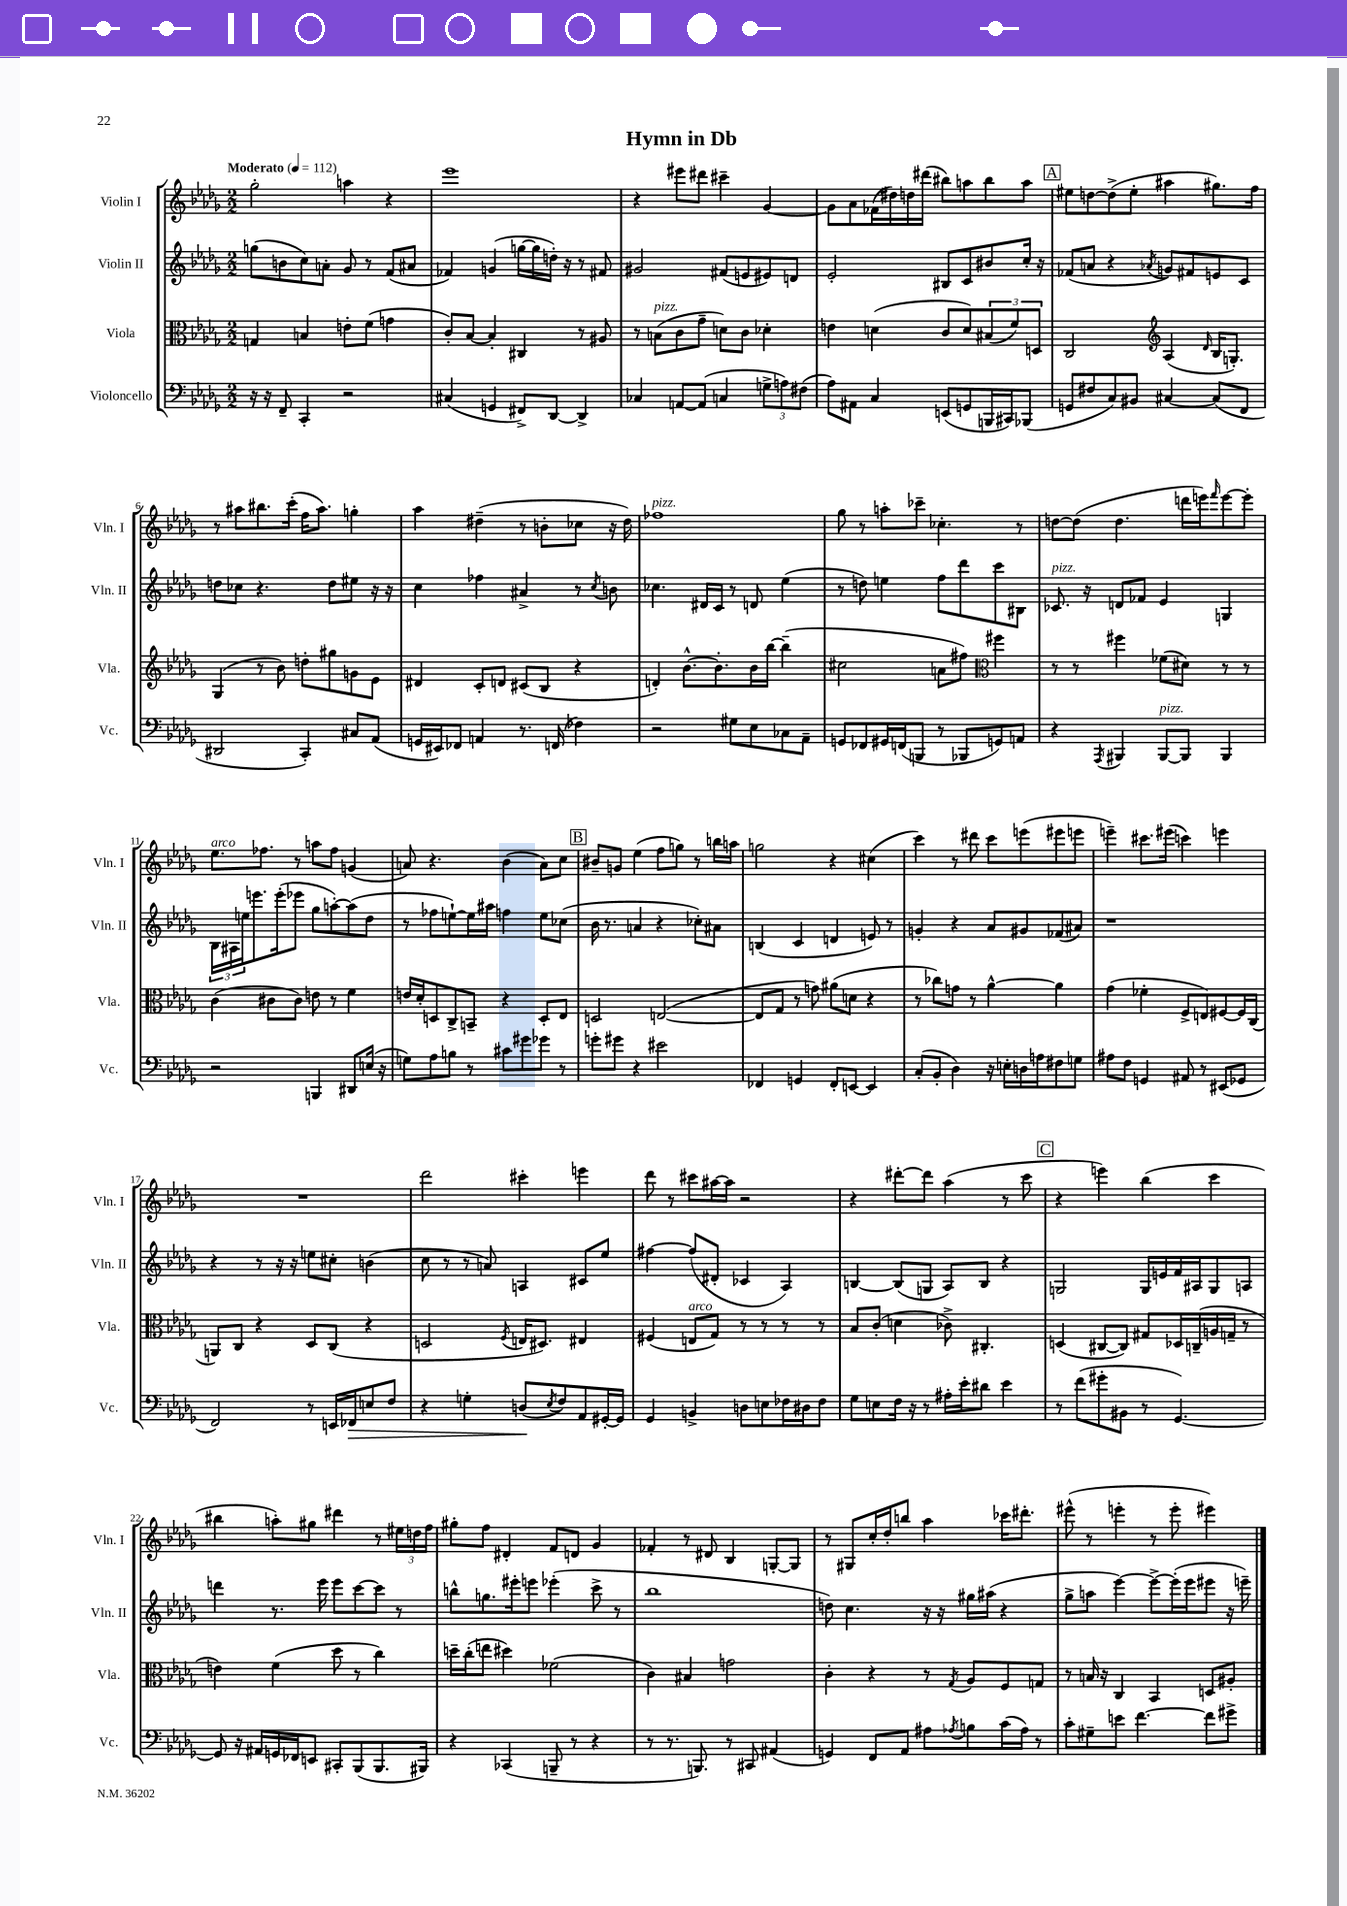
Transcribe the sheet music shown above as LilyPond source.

\header { title = "Hymn in Db" }
<<
\new StaffGroup <<
\new Staff = "s0" \with { instrumentName = "Violin I" shortInstrumentName = "Vln. I" } {
    \clef treble \key des \major \numericTimeSignature \time 2/2 \tempo "Moderato" 4 = 112
    ges''2-. a''4 r4 |
    ees'''1 |
    r4 eis'''8 dis'''8 cis'''4-- ges'4~ |
    ges'8 aes'8 fes'16( dis''16) d''16 dis'''16( bis''8) a''8 bis''8 a''8 |
    \mark \markup { \box "A" } eis''8 d''8~ d''8->( eis''8-. ais''4 gis''8.) f''16 |
    r8 ais''8 bis''8. c'''16-.( f''16 ais''8.) g''4-. |
    aes''4 dis''4--( r8 b'8-. ces''8 r16 dis''16) |
    fes''1^\markup { \italic "pizz." } |
    ges''8 r8 a''8-. ces'''8-- ces''4.-. r8 |
    d''8~ d''8( d''4. d'''16 e'''16) \grace { f'''16 } e'''8~ e'''8-. |
    ees''8.^\markup { \italic "arco" } fes''8. r8 a''8 fes''8 g'4( |
    a'8) r4. bes'4( a'8) c''8 |
    \mark \markup { \box "B" } bis'8-- g'8 ees''4( f''8 g''8) r8 b''16 a''16 |
    g''2 r4 cis''4( |
    c'''4) r8 dis'''8 c'''8 e'''8( eis'''8 e'''8 |
    e'''4--) cis'''8. eis'''16( c'''4) e'''4 |
    R1 |
    des'''2 cis'''4-. e'''4 |
    des'''8 r8 cis'''8 ais''16~ ais''16 r2 |
    r4 dis'''8~-. dis'''8 aes''4( r8 c'''8 |
    \mark \markup { \box "C" } r4 e'''4) bes''4( c'''4 |
    bis''4 a''8-.) gis''8 dis'''4 r8 \tuplet 3/2 { eis''16 d''16 f''16 } |
    gis''8-. f''8 dis'4-. f'8 d'8 ges'4 |
    fes'4-. r8 dis'8 bes4 g8~-. g8 |
    r8 gis8 c''16-. des''16-. b''8 aes''4 ces'''16 dis'''8.-. |
    eis'''8-^( r8 e'''4-. r8 e'''8-. eis'''4) \bar "|." |
}
\new Staff = "s1" \with { instrumentName = "Violin II" shortInstrumentName = "Vln. II" } {
    \clef treble \key des \major \numericTimeSignature \time 2/2
    g''8( b'8 c''8) a'8-. ges'8 r8 f'8( ais'8 |
    fes'4) g'4( g''16~ g''16 d''16-.) r16 r8 fis'8 |
    gis'2 fis'8( e'8 eis'8) d'8 |
    ees'2-. bis8 c'8 bis'8 c''16-. r16 |
    \mark \markup { \box "A" } fes'8( a'8 r4 \acciaccatura { aes'8 } g'8) fis'8 e'8 c'8 |
    d''8 ces''8 r4. d''8 eis''8 r16 r16 |
    c''4 fes''4 ais'4-> r8 \acciaccatura { c''8 } b'8 |
    ces''4. dis'16 c'16 r8 d'8 ees''4( |
    r8 d''8) e''4 f''8 des'''8 c'''8 bis8 |
    ces'8.^\markup { \italic "pizz." } r16 d'8 fes'8 ees'4 g4 |
    \tuplet 3/2 { bes16 ais16 e''16 } e'''8. e'''16-.( ees'''8 ges''8 a''8~-.) a''8( des''8 |
    r8 fes''8 e''8~-!) e''16 ais''16 f''4 e''8 ces''8( |
    \mark \markup { \box "B" } bes'16 r8. a'4 r4 ces''8-.) ais'8 |
    b4( c'4 d'4 e'8) r8 |
    g'4-. r4 aes'8 gis'8 fes'8( ais'8) |
    r1 |
    r4 r8 r16 r16 e''8 cis''8-. b'4( |
    c''8 r8 r8 a'8) a4 cis'8 ees''8 |
    fis''4~ fis''8( dis'8-. ces'4 aes4) |
    b4~ b8( g8 aes8) b8 r4 |
    \mark \markup { \box "C" } g2 g16 e'16 f'16 ais16 g8 a8 |
    d'''4 r8. ees'''16 ees'''8 c'''8~ c'''8 r8 |
    b''8-^ g''8. eis'''16-. e'''8 ees'''4-.( c'''8-> r8 |
    bes''1 |
    d''8) c''4. r16 r16 gis''16 ais''16( r4 |
    ges''8-> a''8 ees'''4~) ees'''8~-> ees'''16-.( ees'''16 eis'''8 r16 e'''16--) \bar "|." |
}
\new Staff = "s2" \with { instrumentName = "Viola" shortInstrumentName = "Vla." } {
    \clef alto \key des \major \numericTimeSignature \time 2/2
    g4 b4 e'8-. f'8( g'4 |
    c'8-.) bes8~ bes4-. cis4 r8 ais8 |
    r8 b8^\markup { \italic "pizz." }( c'8 ges'8-- d'8) c'8 des'4-. |
    e'4 d'4( c'8 d'8) \tuplet 3/2 { bis8( f'8) d8 } |
    \mark \markup { \box "A" } c2 \clef treble aes4( \grace { des'16 } bes16 g8.-.) |
    ges4( r8 bes'8) d''8-. gis''8 g'8 ees'8 |
    dis'4 c'8-. d'8 cis'8( bes8 r4 |
    d'4-.) bes'8.~-^ bes'8.-. bes'16 bes''16~ bes''4--( |
    cis''2 a'8 fis''8) \clef alto fis''4 |
    r8 r8 fis''4 fes'8( dis'8) r8 r8 |
    c'4( cis'8 cis'8) e'8 r8 f'4 |
    e'16 des'16-. d8 c8-> b,8-- r4 d8-. ees8 |
    \mark \markup { \box "B" } d2 e2~( |
    e8 ges8 r8 g'8) ais'8( d'8 r4 |
    r8 ces''8) g'8 r8 aes'4~-^ aes'4 |
    ges'4( fes'4-. f8-> e8) fis8~ fis16 c16( |
    a,8) c8 r4 des8 c8( r4 |
    d2 \acciaccatura { f8 } e16 dis8.) eis4 |
    fis4( e8^\markup { \italic "arco" } ges8) r8 r8 r8 r8 |
    bes8 c'8-.( d'4 ces'8->) cis4.-. |
    \mark \markup { \box "C" } d4( cis8~ cis8) gis8 des16 c16--( a16 g16-- r8 |
    e'4) f'4( des''8 r8 c''4) |
    d''16-- c''16-.( e''8 dis''4) fes'2( |
    c'4) bis4 g'2 |
    c'4-. r4 r8 \acciaccatura { ges8 } aes8 f8 g8 |
    r8 b16 r16 c4 bes,4 d8 ais8-. \bar "|." |
}
\new Staff = "s3" \with { instrumentName = "Violoncello" shortInstrumentName = "Vc." } {
    \clef bass \key des \major \numericTimeSignature \time 2/2
    r16 r16 f,8-- c,4-. r2 |
    cis4( g,4 fis,8->) des,8~ des,4-> |
    ces4 a,8~ a,8( c4 \tuplet 3/2 { g8-> a8) fis8( } |
    aes8) ais,8 c4 e,8( g,8 b,,16 cis,16) bes,,8( |
    \mark \markup { \box "A" } g,8 fis8 c8) bis,8 cis4~ cis8( f,8 |
    dis,2 c,4-.) cis8 aes,8( |
    g,16 eis,16) fes,8 a,4 r8. f,16( fes4) |
    r2 gis8 ees8 ces8 aes,8-- |
    g,8 fes,8 gis,16 f,16( b,,8 r8 bes,,8 g,8) a,8 |
    r4 \acciaccatura { aes,,8 } bis,,4 bis,,8~^\markup { \italic "pizz." } bis,,8 bis,,4 |
    r2 b,,4 dis,8 e16( r16 |
    g8) aes8 b8 r8 cis'8 gis'8 ges'8 r8 |
    \mark \markup { \box "B" } g'8-. gis'8 r4 eis'2 |
    fes,4 g,4 fes,8-. e,8~ e,4 |
    c8-.( bes,8-. des4) r16 e16-. d16 a16 fis8 g8 |
    ais8 f8 g,4 ais,8 r8 eis,8( ges,8 |
    f,2) r8 e,16 fes,16\> e8 f8 |
    r4 g4-. d8\!( \acciaccatura { ees8 } f8) aes,8 gis,16~-. gis,16 |
    ges,4 b,4-> d8 e8 fes16 dis16 fes8 |
    ges8 e8 f16 r16 r8 ais16-. ees'16-. dis'8 ees'4 |
    \mark \markup { \box "C" } r8 f'8( gis'8-. bis,8 r8 ges,4.~) |
    ges,8 r16 ais,16 g,16 fes,16 e,8 cis,8-. bes,,8( bes,,8. bis,,16) |
    r4 ces,4( b,,8-- r8 r4 |
    r8 r8. b,,8.) r8 cis,8 ais,4( |
    g,4) f,8 aes,8 ais8 \acciaccatura { aes8 } b8 c'16( aes16) r8 |
    c'8-. gis8-- e'8 f'4.~ f'8 gis'8-> \bar "|." |
}
>>
>>
